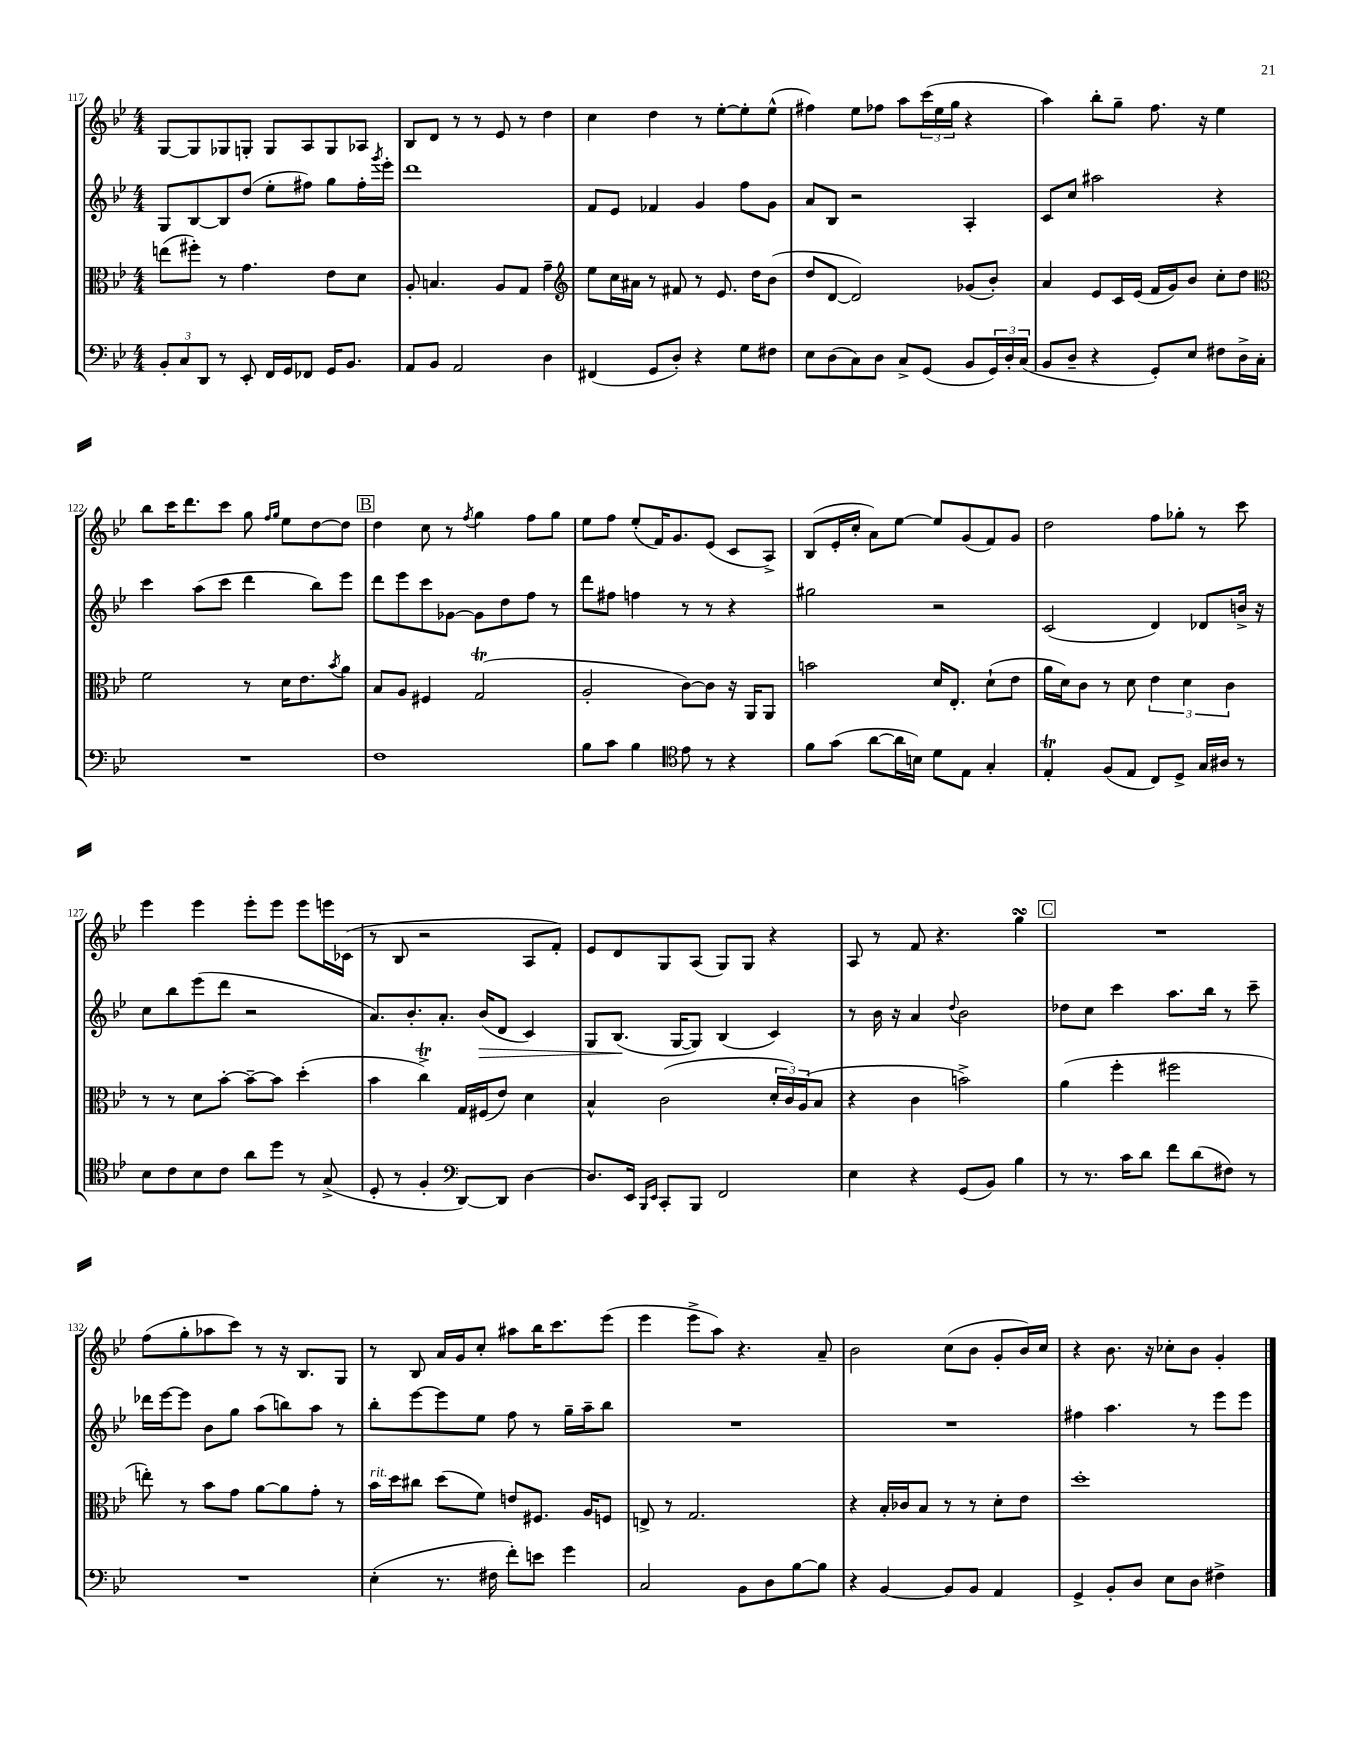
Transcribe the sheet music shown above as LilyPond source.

<<
\new StaffGroup <<
\new Staff = "s0" {
    \clef treble \key bes \major \numericTimeSignature \time 4/4
    g8~ g8 ges8 g8-. g8 a8 g8 aes8 |
    bes8 d'8 r8 r8 ees'8 r8 d''4 |
    c''4 d''4 r8 ees''8~-. ees''8-. ees''8-^( |
    fis''4) ees''8 fes''8 a''8 \tuplet 3/2 { c'''16( ees''16 g''16 } r4 |
    a''4) bes''8-. g''8-- f''8. r16 ees''4 |
    bes''8 c'''16 d'''8. c'''8 g''8 \grace { f''16 g''16 } ees''8 d''8~ d''8 |
    \mark \markup { \box "B" } d''4 c''8 r8 \acciaccatura { f''8 } g''4 f''8 g''8 |
    ees''8 f''8 ees''8-.( f'16) g'8. ees'8( c'8 a8->) |
    bes8( ees'16-. c''16-. a'8) ees''8~ ees''8 g'8( f'8) g'8 |
    d''2 f''8 ges''8-. r8 c'''8 |
    ees'''4 ees'''4 ees'''8-. ees'''8 ees'''8 e'''16 ces'16( |
    r8 bes8 r2 a8 f'8-.) |
    ees'8 d'8 g8 a8( g8) g8 r4 |
    a8 r8 f'8 r4. g''4\turn |
    \mark \markup { \box "C" } R1 |
    f''8( g''8-. aes''8 c'''8) r8 r16 bes8. g8 |
    r8 bes8 a'16 g'16 c''8-. ais''8 bes''16 c'''8. ees'''8( |
    ees'''4 ees'''8-> a''8) r4. a'8-- |
    bes'2 c''8( bes'8 g'8-. bes'16) c''16 |
    r4 bes'8. r16 ces''8-. bes'8 g'4-. \bar "|." |
}
\new Staff = "s1" {
    \clef treble \key bes \major \numericTimeSignature \time 4/4
    g8 bes8~ bes8 d''8( ees''8-. fis''8) g''8 fis''16-. \acciaccatura { g'''8 } ees'''16-. |
    d'''1 |
    f'8 ees'8 fes'4 g'4 f''8 g'8 |
    a'8 bes8 r2 a4-. |
    c'8 c''8 ais''2 r4 |
    c'''4 a''8( c'''8 d'''4 bes''8) ees'''8 |
    \mark \markup { \box "B" } d'''8 ees'''8 c'''8 ges'8~ ges'8 d''8 f''8 r8 |
    d'''8 fis''8 f''4 r8 r8 r4 |
    gis''2 r2 |
    c'2( d'4) des'8 b'16-> r16 |
    c''8 bes''8 ees'''8( d'''8 r2 |
    a'8.) bes'8.-. a'8.-. bes'16\>( d'8 c'4) |
    g8 bes8.\!( g16~ g8) bes4( c'4) |
    r8 bes'16 r16 a'4 \appoggiatura { d''8 } bes'2 |
    \mark \markup { \box "C" } des''8 c''8 c'''4 a''8. bes''16 r8 c'''8-- |
    des'''16 ees'''16~ ees'''8 bes'8 g''8 a''8( b''8) a''8 r8 |
    bes''8-. ees'''8~ ees'''8 ees''8 f''8 r8 g''16-- a''16-- bes''8 |
    R1 |
    R1 |
    fis''4 a''4. r8 ees'''8 ees'''8 \bar "|." |
}
\new Staff = "s2" {
    \clef alto \key bes \major \numericTimeSignature \time 4/4
    e''8( fis''8-.) r8 g'4. ees'8 d'8 |
    a8-. b4. a8 g8 g'4-- |
    \clef treble ees''8 c''16 ais'16 r8 fis'8 r8 ees'8. d''16 bes'8( |
    d''8 d'8~ d'2) ges'8( bes'8-.) |
    a'4 ees'8 c'16 ees'16( f'16 g'16) bes'8 c''8-. d''8 |
    \clef alto f'2 r8 d'16 ees'8. \acciaccatura { bes'8 } a'8 |
    \mark \markup { \box "B" } bes8 a8 fis4 g2\trill( |
    a2-. c'8~) c'8 r16 a,16 a,8 |
    b'2 d'16 ees8.-. d'8-!( ees'8 |
    a'16 d'16) c'8 r8 d'8 \tuplet 3/2 { ees'4 d'4 c'4 } |
    r8 r8 d'8 bes'8~-. bes'8~-- bes'8 d''4-.( |
    bes'4 c''4->\trill) g16 fis16( ees'8) d'4 |
    bes4-^ c'2( \tuplet 3/2 { d'16-. c'16) a16( } bes8 |
    r4 c'4 b'2->) |
    \mark \markup { \box "C" } a'4( f''4-. fis''2 |
    e''8-.) r8 bes'8 g'8 a'8~ a'8 g'8-. r8 |
    bes'16^\markup { \italic "rit." } d''16 cis''8 d''8( f'8) e'8 fis8. a16 f8 |
    e8-> r8 g2. |
    r4 bes16-. ces'16 bes8 r8 r8 d'8-. ees'8 |
    d''1-. \bar "|." |
}
\new Staff = "s3" {
    \clef bass \key bes \major \numericTimeSignature \time 4/4
    \tuplet 3/2 { bes,8-. c8 d,8 } r8 ees,8-. f,16 g,16 fes,8 g,16 bes,8. |
    a,8 bes,8 a,2 d4 |
    fis,4( g,8 d8-.) r4 g8 fis8 |
    ees8 d8( c8) d8 c8-> g,8( bes,8 \tuplet 3/2 { g,16) d16-. c16( } |
    bes,8 d8-- r4 g,8-.) ees8 fis8 d16-> c16-. |
    R1 |
    \mark \markup { \box "B" } f1 |
    bes8 c'8 bes4 \clef tenor ees'8 r8 r4 |
    f'8 g'8( a'8~ a'16 b16) d'8 ees8 g4-. |
    ees4-.\trill f8( ees8 c8) d8-> g16 ais16 r8 |
    bes8 c'8 bes8 c'8 a'8 d''8 r8 g8->( |
    d8-. r8 f4-. \clef bass d,8~) d,8 d4~ |
    d8. ees,16 \grace { bes,,16 ees,16 } c,8-. bes,,8 f,2 |
    ees4 r4 g,8( bes,8) bes4 |
    \mark \markup { \box "C" } r8 r8. c'16 d'8 f'8 d'8( fis8) r8 |
    R1 |
    ees4-.( r8. fis16 f'8-.) e'8 g'4 |
    c2 bes,8 d8 bes8~ bes8 |
    r4 bes,4~ bes,8 bes,8 a,4 |
    g,4-> bes,8-. d8 ees8 d8 fis4-> \bar "|." |
}
>>
>>
\layout { \context { \Score currentBarNumber = #117 } }
